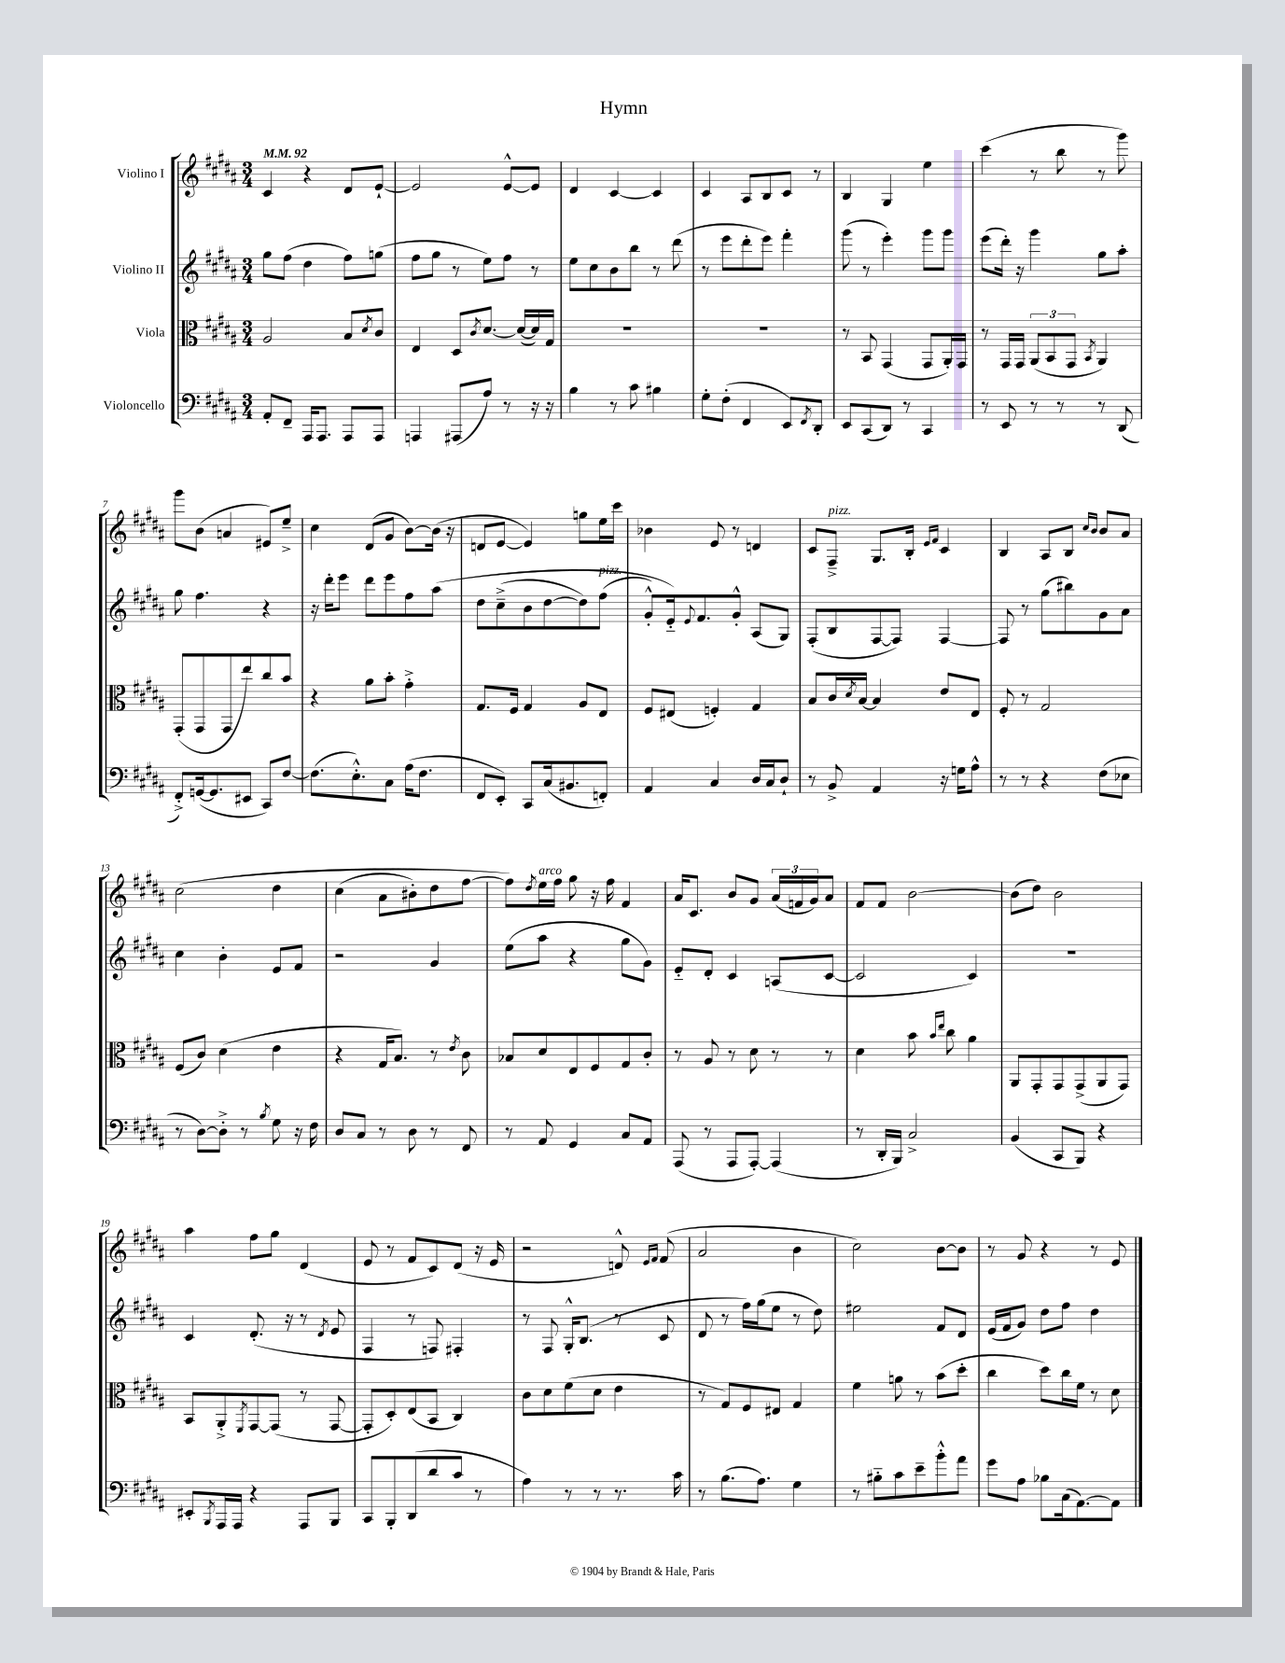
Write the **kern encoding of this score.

**kern	**kern	**kern	**kern
*part4	*part3	*part2	*part1
*staff4	*staff3	*staff2	*staff1
*I"Violoncello	*I"Viola	*I"Violino II	*I"Violino I
*clefF4	*clefC3	*clefG2	*clefG2
*k[f#c#g#d#a#]	*k[f#c#g#d#a#]	*k[f#c#g#d#a#]	*k[f#c#g#d#a#]
*M3/4	*M3/4	*M3/4	*M3/4
*MM92	*MM92	*MM92	*MM92
=1	=1	=1	=1
8AA#'/L	2A#/	8gg#\L	4c#/
8FF#~/J	.	(8ff#\J	.
16AAA#/KL	.	4dd#\	4r
8.AAA#/J	.	.	.
8AAA#/L	8B/L	8ff#\L)	8d#/L
.	8qd#/	.	.
8AAA#/J	8c#/J	(8ggn\J	[8e`/J
=2	=2	=2	=2
4AAAn/	4E/	8ff#\L	2e/]
.	.	8gg#\J	.
(8AAA#X/L	8D#/L	8r	.
.	8qc#/	.	.
8A#/J)	[8.d#/J	8ee\L)	.
8r	.	8ff#\J	[8e^^/L
.	(16d#/LL_	.	.
16r	16d#/])	8r	8e/J]
16r	16G#/JJ	.	.
=3	=3	=3	=3
4B\	2.r	8ee\L	4d#/
.	.	8cc#\	.
8r	.	8b\	[4c#/
8c#\	.	8bb\J	.
4B#X\	.	8r	4c#/]
.	.	(8ddd#\	.
=4	=4	=4	=4
8G#'\L	2.r	8r	4c#/
(8F#'\J	.	8eee\L	.
4FF#/	.	8ddd#'\	8A#/L
.	.	8eee\J)	8B/
8EE/L)	.	4fff#'\	8c#/J
8qFF#/	.	.	.
8DD#'/J	.	.	8r
=5	=5	=5	=5
8EE/L	8r	(8ggg#\	4B/
(8CC#/	8BB/	8r	.
8DD#/J)	(4GG#/	4eee'\)	4G#/
8r	.	.	.
4CC#/	8GG#/L	8ggg#\L	4ee\
.	16AA#'/L)	8ggg#\J	.
.	16GG#/JJ	.	.
=6	=6	=6	=6
8r	8r	(8eee\L	(4ccc#\
8EE/	16GG#/LL	16ddd#'\Jk)	.
.	16GG#/JJ	16r	.
8r	(12AA#/L	4ggg#\	8r
.	12BB/	.	.
8r	.	.	8bb\
.	12GG#/J	.	.
.	8qBB/	.	.
8r	4AA#/)	8gg#\L	8r
(8DD#/	.	8aa#'\J	8ggg#\)
!!LO:LB:g=z
=7	=7	=7	=7
8FF#'^/L)	(8GG#'/L	8gg#\	8ggg#\L
([16GGn/k	8GG#/	4.ff#\	(8b\J
8.GG/]	.	.	.
.	8GG#/	.	4an/
8EE#X/J	8ee/)	.	.
8CC#/L)	8cc#/	4r	8e#X/L)
[8F#/J	8b/J	.	8ee~^/J
=8	=8	=8	=8
(8.F#\L]	4r	16r	4cc#\
.	.	16ddd#'\KL	.
.	.	8eee\J	.
8.E'^^\)	.	.	.
.	8a#\L	8ddd#\L	(8d#/L
8C#\J	8b'\J	8eee\	8g#/J
(16A#\KL	4g#'^\	8ff#\	[8b\L)
8.F#\J	.	.	.
.	.	(8aa#\J	(16b\Jk]
.	.	.	16r
=9	=9	=9	=9
8FF#/L	8.G#/L	8dd#\L	8dn/L
8EE'/J)	.	(8cc#~^\	[8e/J
.	16F#/Jk	.	.
8CC#/L	4G#/	8b\	4e/])
(16C#/k	.	[8dd#\	.
8.BB#X/	.	.	.
.	8A#/L	8dd#\])	8ggn\L
!	!	!LO:TX:a:i:t=pizz.	!
8FFn'/J)	8E/J	(8ff#\J	16ee\L
.	.	.	16ccc#\JJ
=10	=10	=10	=10
4AA#/	8F#/L	8g#'^^/L)	4b-X\
.	(8E#X/J	16e/k)	.
.	.	8qqe/	.
.	.	8.f#/	.
4C#/	4Fn'/)	.	8e/
.	.	8g#'^^/J	8r
16D#/LL	4G#/	(8A#/L	4dn/
16C#/J	.	.	.
8D#`/J	.	8G#/J)	.
=11	=11	=11	=11
8r	8B/L	(8F#'/L	8c#/L
!	!	!	!LO:TX:a:i:t=pizz.
8BB^/	16c#/L	8B/	8F#~^/J
.	8qd#/	.	.
.	[16B/JJ	.	.
4AA#/	4B/]	[8F#/	8.G#/L
.	.	8F#/J])	.
.	.	.	16B'/Jk
.	.	.	16qqe/LL
.	.	.	16qqf#/JJ
16r	8e/L	[4F#/	4c#/
16Gn\KL	.	.	.
8A#^^\J	8E/J	.	.
=12	=12	=12	=12
8r	8F#'/	8F#/]	4B/
8r	8r	8r	.
4r	2G#/	(8gg#\L	8A#/L
.	.	8bb#X\)	8B/J
.	.	.	16qqcc#/LL
.	.	.	16qqb/JJ
(8F#\L	.	8g#\	8b/L
8E-X\J	.	8a#\J	8a#/J
!!LO:LB:g=z
=13	=13	=13	=13
8r	(8F#/L	4cc#\	(2cc#\
[8D#\L)	8c#/J)	.	.
8D#'^\J]	(4d#\	4b'\	.
8r	.	.	.
8qB/	.	.	.
8G#\	4e\	8e/L	4dd#\
16r	.	8f#/J	.
16F#\	.	.	.
=14	=14	=14	=14
8D#/L	4r	2r	(4cc#\
8C#/J	.	.	.
8r	16G#/KL	.	8a#\L
.	8.B/J)	.	.
8D#\	.	.	8b#X'\)
8r	8r	4g#/	8dd#\
.	8qe/	.	.
8FF#/	8c#\	.	[8ff#\J
=15	=15	=15	=15
8r	8B-X/L	(8ee\L	8ff#\L])
.	.	.	8qdd#/
!	!	!	!LO:TX:a:i:t=arco
8AA#/	8d#/	8aa#\J	16ee\L
.	.	.	16ff#\JJ
4GG#/	8E/	4r	8gg#\
.	8F#/	.	16r
.	.	.	16ff#\
8C#/L	8G#/	8gg#\L	4f#/
8AA#/J	8c#'/J	8g#\J)	.
=16	=16	=16	=16
(8AAA#/	8r	8e/L	16a#/KL
.	.	.	8.c#/J
8r	8A#/	8d#'/J	.
8AAA#/L	8r	4c#/	8b/L
[8AAA#'/J)	8d#\	.	8g#/J
(4AAA#/]	8r	(8An/L	(24a#/LL
.	.	.	24fn/
.	.	.	24g#/J)
.	8r	[8c#/J	8a#/J
=17	=17	=17	=17
8r	4d#\	2c#/]	8f#/L
16DD#'/LL	.	.	8f#/J
16BBB/JJ)	.	.	.
2C#^/	8b\	.	[2b\
.	16qqb/LL	.	.
.	16qqee/JJ	.	.
.	8cc#\	.	.
.	4a#\	4c#/)	.
=18	=18	=18	=18
(4BB/	8AA#/L	2.r	(8b\L]
.	8GG#'/	.	8dd#\J)
8CC#/L	8GG#/	.	2b\
8BBB/J)	(8GG#^/	.	.
4r	8AA#/	.	.
.	8GG#/J)	.	.
!!LO:LB:g=z
=19	=19	=19	=19
8EE#X'/L	8BB/L	4c#/	4aa#\
8qBBB/	.	.	.
16AAA#/L	8AA#'^/	.	.
16AAA#/JJ	.	.	.
.	8qFF#/	.	.
4r	[8GG#/	(8.d#'/	8ff#\L
.	(8GG#/J]	.	8gg#\J
.	.	16r	.
8AAA#/L	8r	8r	(4d#/
.	.	8qd#/	.
8BBB/J	[8GG#/	8e/	.
=20	=20	=20	=20
8CC#/L	8GG#'/L]	4F#/	8e/
8BBB'/	8D#'/)	.	8r
(8DD#/	(8E/	8r	8f#/L
8d#/	8BB/J	8Fn/)	8c#/)
8c#/J	4C#/)	4F#X'/	(8d#/J
8r	.	.	16r
.	.	.	16e/
=21	=21	=21	=21
4A#\)	8c#\L	8r	2r
.	8d#\	8F#/	.
8r	(8f#\	16G#'^^/KL	.
.	.	(8.B/J	.
8r	8d#\J	.	.
8.r	4e\	8r	8dn^^/)
.	.	.	16qqe/LL
.	.	.	16qqf#/JJ
.	.	8c#/	(8f#/
16c#\	.	.	.
=22	=22	=22	=22
8r	8r	8d#/	2a#/
(8.B\L	8G#/L)	8r	.
.	8F#/	16ff#\LL)	.
8.A#\J)	.	(16gg#\J	.
.	8E#X/J	8ee\J	.
4G#\	4G#/	8r	4b\
.	.	8dd#\)	.
=23	=23	=23	=23
8r	4f#\	2ee#X\	2cc#\)
8B#X\L	.	.	.
8c#\	8an\	.	.
8e~\	8r	.	.
8b'^^\	(8b\L	8f#/L	[8b\L
8a#\J	8dd#'\J	8d#/J	8b\J]
=24	=24	=24	=24
8g#\L	4cc#\	(16e/LL	8r
.	.	16f#/J	.
8A#\J	.	8g#/J)	8g#/
8B-X\L	8dd#\L)	8dd#\L	4r
(16C#\k	16cc#\L	8ff#\J	.
[8.AA#\)	16f#\JJ	.	.
.	8r	4dd#\	8r
8AA#\J]	8d#\	.	8e/
==	==	==	==
*-	*-	*-	*-
